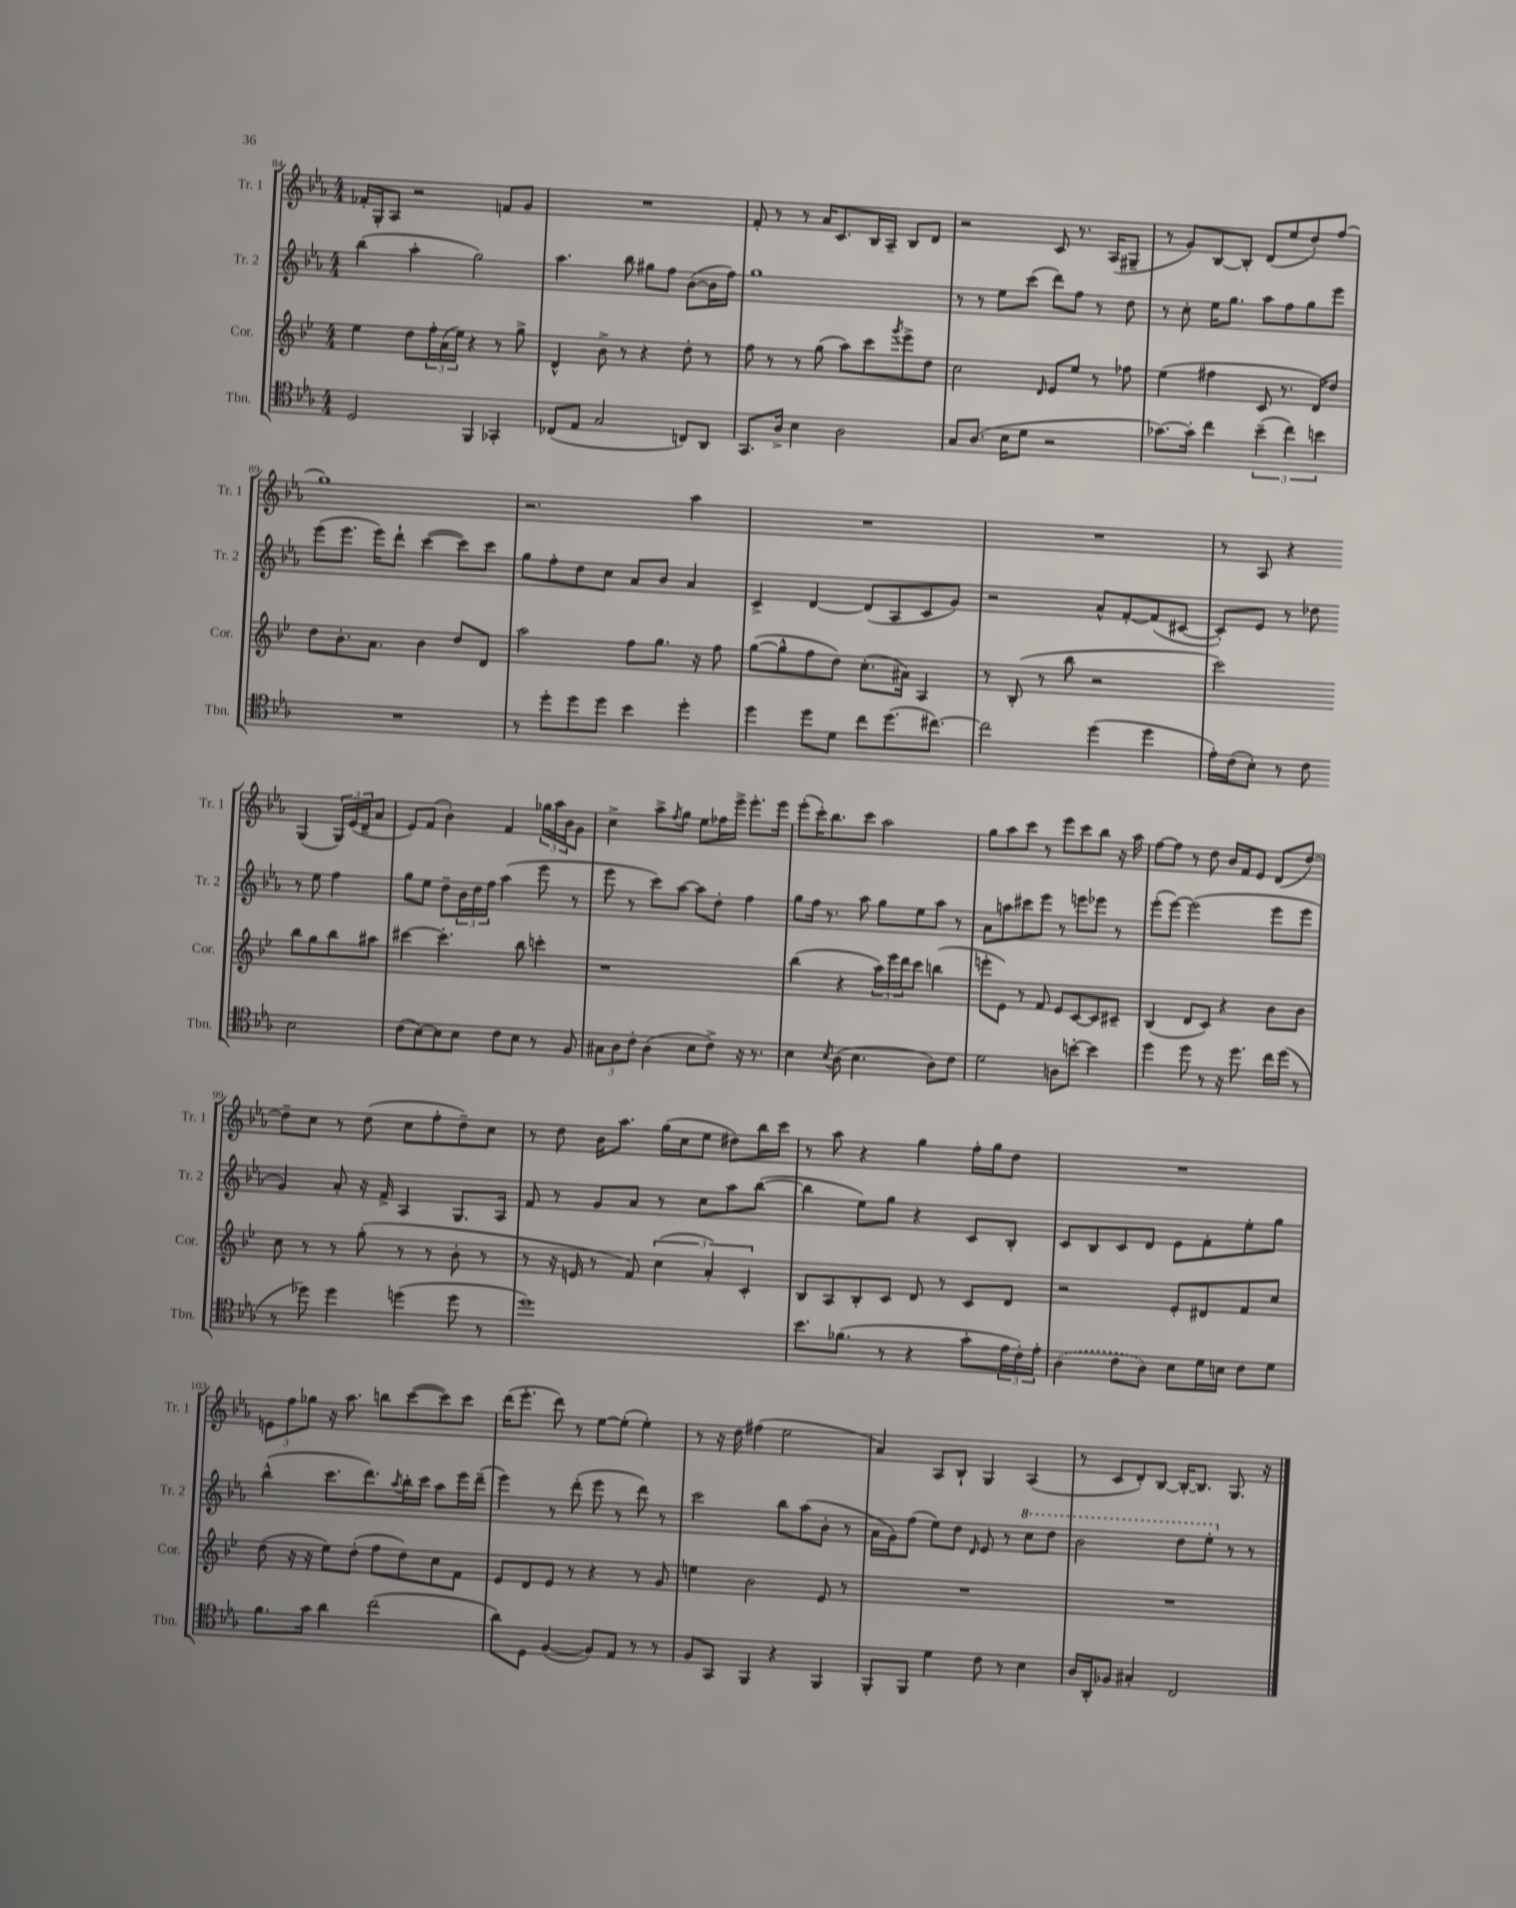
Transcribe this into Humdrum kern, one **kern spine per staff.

**kern	**kern	**kern	**kern
*staff4	*staff3	*staff2	*staff1
*clefC4	*clefG2	*clefG2	*clefG2
*k[b-e-a-]	*k[b-e-]	*k[b-e-a-]	*k[b-e-a-]
*M4/4	*M4/4	*M4/4	*M4/4
2D/	4ee-\	(4bb-\	16f-'/LL
.	.	.	16G'/J
.	.	.	8A-/J
.	8dd\L	4aa-'\	2r
.	24ff'\L	.	.
.	(24a\	.	.
.	24ee-\JJ)	.	.
4FF/	4r	2gg\)	.
4GG-'/	8r	.	8f/L
.	8gg^\	.	8g/J
=	=	=	=
(8C-/L	4d^^/	4.aa-\	1r
8E-/J	.	.	.
2G/	8b-^\	.	.
.	8r	8bb-\	.
.	4r	8gg#\L	.
.	.	8ff\J	.
8C/L)	8dd'\	([8b-\L	.
8AA-/J	8r	16b-\]L	.
.	.	16ff\JJ)	.
=	=	=	=
8.GG/L	8ff\	1gg	8f'/
.	8r	.	8r
16A-^/Jk	.	.	.
4B-\	8r	.	8r
.	(8gg\	.	16a-/LK
.	.	.	8.c/
2A-\	8aa\L)	.	.
.	8ccc\	.	16B-/L
.	.	.	16A-~/JJ
.	8qggg/	.	.
.	8eee-^\	.	8B-/L
.	8dd\J	.	8d/J
=	=	=	=
8G/L	2cc\	8r	2r
(8.A-/J	.	8r	.
.	.	8ee-\L	.
16B-\LK	.	.	.
8d\J	.	(8ccc\J	.
.	16qqd/	.	.
2r	8e-/L	8ddd\L)	8c/
.	8ee-/J	8ff\J	8.r
.	8r	8r	.
.	.	.	(16A-/LK
.	8ff-\	8dd\	8G#~/J
=	=	=	=
[8.g-\L)	(4ee-\	8r	8r
.	.	8cc'\	8g/L)
16g-'\]Jk	.	.	.
4cc\	4ff#\	16ee-\LK	[8B-/
.	.	8.gg\J	.
.	.	.	8B-'/]J
(6b-~\	8c/	8aa-\L	(8d/L
.	8.r	8ff\	8ee-/
6cc\)	.	.	.
.	.	8gg\	8dd'/)
.	16d/LK)	.	.
6b\	.	.	.
.	8dd/J	8eee-\J	(8ff/J
=	=	=	=
1r	8dd\L	(8eee-\L	1gg)
.	8.b-'\	8.eee-\J	.
.	8.a\J	16eee-\LK)	.
.	.	8ddd`\J	.
.	4b-\	([4ccc\	.
.	8dd/L	8ccc\]L)	.
.	8d/J	8ccc\J	.
=	=	=	=
8r	2aa\	8gg\L	2.r
8dd'\L	.	8ff'\	.
8dd\	.	8dd\	.
8dd\J	.	8cc\J	.
4b-\	8ff\L	8a-/L	.
.	8.gg\J	8b-/J	.
4dd'\	.	4a-/	4aa-\
.	16r	.	.
.	8ff\	.	.
=	=	=	=
4dd\	([8gg\L	4c^/	1r
.	8gg^^\]	.	.
8dd\L	8ff\	[4d/	.
8d\J	8dd\J)	.	.
8cc\L	(8.cc'\L	(8d/]L	.
(8.dd\	.	8A-/	.
.	16a#\Jk)	.	.
.	4A/	8c/	.
[8.cc#\J)	.	.	.
.	.	8g/J)	.
=	=	=	=
2cc#\]	8r	2r	1r
.	(8B-'/	.	.
.	8r	.	.
.	8bb-\	.	.
(4dd\	2r	8a-^^/L	.
.	.	[8f'/	.
4dd\	.	(8f/]	.
.	.	[8c#/J	.
=	=	=	=
16e-'\LL)	2ccc\)	8c#'/]L)	8r
(16c\J	.	.	.
8B-'\J)	.	8e-/J	8A-/
8r	.	8r	4r
8c\	.	8dd-\	.
2B-\	8bb-\L	8r	(4G/
.	8gg\	8ee-\	.
.	8bb-\	4ff\	24G/LL)
.	.	.	(24e-/
.	.	.	24d~/J
.	8aa#\J	.	8a-/J
=	=	=	=
(8c\L	[4ccc#\	8gg\L	8e-/L)
[8B-\)	.	8ee-\J	(8f/J
8B-\]	4.ccc#'\]	8dd~\L	4b-'\)
8B-\J	.	24b-\L	.
.	.	24dd\	.
.	.	24ff\JJ	.
8c\L	.	(4aa-\	4f/
8B-\J	8bb-\	.	.
8r	4ccc'\	8eee-\	24gg-\LL
.	.	.	24aa-\
.	.	.	24b-\J
8F/	.	8r	8g\J
=	=	=	=
12G#\L	1r	8eee-\	4cc^\
12A-\	.	.	.
.	.	8r	.
12c'\J	.	.	.
(4A-\	.	8ccc\L)	8aa-^\L
.	.	.	8qff/
.	.	[8aa-\J	8gg\J
8B-\L	.	8aa-\]L	8ee-\L
8c^\J)	.	8dd'\J	16ff-\L
.	.	.	16eee-^\JJ
16r	.	4ff\	8.eee-'\L
8.r	.	.	.
.	.	.	16eee-\Jk
=	=	=	=
4B-\	(4bb-\	8gg\L	(8eee-'\L
.	.	16ff\Jk	16ccc'\K)
.	.	8.r	8.bb-\
8qB-/	.	.	.
(8A-\	4r	.	.
4.B-\	.	8aa-\	8ccc\J
.	24aa\LL)	8gg\L	2aa-\
.	24eee-\	.	.
.	24ddd\J	.	.
.	8ccc\J	8ee-\	.
8A-\L)	(4bb\	8aa-\J	.
8c\J	.	8r	.
=	=	=	=
2d\	8eee'\L	8a-\L	8gg\L
.	8e-\J)	8aa\	8aa-\
.	8r	8ccc#\	8ccc\J
.	8f/	8eee-\J	8r
8A\L	8e-/L	8r	8eee-\L
[8b'\J	[8c/	8eee\L	8ccc\
4b\]	8c/]	8eee-\J	8bb-\J
.	8c#~/J	8r	16r
.	.	.	16aa-\
=	=	=	=
4dd\	(4B-/	(8eee-'\L	[8ff\L
.	.	[8eee-\J)	8ff\]J
8dd\	8d/L	(2eee-\]	8r
8r	8c/J)	.	8dd\
16r	4r	.	16b-/LL
8.dd\	.	.	16f/J
.	.	.	8e-/J
16cc\LL	8b-\L	8eee-\L	(8d/L
(16dd\JJ	.	.	.
8r	8b-\J	8eee-\J	[8dd/J)
=	=	=	=
8r	8cc\	4g/)	8dd~\]L
8dd-\)	8r	.	8cc\J
4dd-\	8r	8a-'/	8r
.	(8gg'\	16r	(8dd\
.	.	16f^/	.
(4dd\	8r	4A-/	8cc\L
.	8r	.	8ff'\
8dd\	8b-'\	8.G/L	8dd~\)
8r	8r	.	8cc\J
.	.	16A-/Jk	.
=	=	=	=
1dd)	8r	8f/	8r
.	16r	8r	8dd\
.	16e/	.	.
.	8r	8g/L	16b-\LK
.	.	.	8.aa-\J
.	8f/)	8a-/J	.
.	(6cc\	8r	(16gg\LL
.	.	.	16cc\J
.	.	8cc\L	8ee-\J
.	6a'/)	.	.
.	.	8aa-\	8dd#\L)
.	6c'/	.	.
.	.	([8bb-\J	16bb-\L
.	.	.	16ccc\JJ
=	=	=	=
8.b-\L	8B-/L	4bb-\]	8r
.	8A/	.	8aa-\
(8.f-\J	.	.	.
.	8B-'/	8ee-\L)	4r
8r	8c/J	8gg\J	.
4r	8d/	4r	4gg\
.	8r	.	.
8g'\L	8c/L	8c/L	16ff'\LL
.	.	.	16gg\J
24e-\L	8d/J	8B-'/J	8dd\J
24c'\)	.	.	.
24e-'\JJ	.	.	.
=	=	=	=
(4A-\	2r	8c/L	1r
.	.	8B-/	.
8c\L	.	8c/	.
8A-\J)	.	8d/J	.
8B-\L	8e-'/L	8e-\L	.
16d\L	8d#/	8f'\	.
16B\JJ	.	.	.
8c\L	8f/	8ee-'\	.
8d\J	8cc/J	8gg\J	.
=	=	=	=
8.f\L	(8dd\	(4bb-^^\	12e\L
.	.	.	12ff\
.	16r	.	.
.	.	.	12gg-\J
16g\Jk	16r	.	.
4a-\	8ee-\L)	8.ccc\L	16r
.	.	.	8.aa-\
.	(8dd'\J	.	.
.	.	8.ddd\)	.
(2cc\	8ff\L	.	8bb\L
.	.	8qaa-/	.
.	8dd\)	16bb-'\L	([8ccc\
.	.	16ccc\JJ	.
.	8cc\	8aa-\L	8ccc\])
.	8f\J	16eee-\L	8ccc\J
.	.	(16ddd~\JJ	.
=	=	=	=
8a-\L)	8e-/L	4eee-\)	(16ddd\LK
.	.	.	8.eee-'\J
8D\J	8d/	.	.
([4F/	8e-/J	8r	8ddd\)
.	8r	(8ddd'\	8r
8F/]L)	4r	8eee-\	[8ee-\L
8E-/J	.	8r	(8ee-'\]J
8r	8r	8ddd\)	4ee-'\)
8r	8g/	8r	.
=	=	=	=
8F/L	4ee\	2ccc\	8r
8GG/J	.	.	16r
.	.	.	16dd\
4FF/	2b-\	.	(4ff#\
4r	.	8bb-\L	2ee-\
.	.	(8aa-\	.
4FF/	8e-/	8b-'\J	.
.	8r	8r	.
=	=	=	=
8FF'/L	1r	16a-\LL	4a-/)
.	.	16g\J)	.
8FF/J	.	(8ff\J	.
4d\	.	8ee-\L)	8A-/L
.	.	8dd\J	8B-`/J
.	.	16qqd/	.
8c\	.	8e-/	4G/
8r	.	8r	.
4B-\	.	8ccc\L	(4A-/
.	.	8ddd\J	.
=	=	=	=
16A-/LL	1r	2bb-\	8r
16AA-'/J	.	.	.
8F-/J	.	.	8c/L
4G#'/	.	.	8d'/)
.	.	.	[8B-/J
2C/	.	8ddd\L	16B-'/_LK
.	.	.	8.B-/]J
.	.	8eee-'\J	.
.	.	8r	8.G/
.	.	8r	.
.	.	.	16r
==	==	==	==
*-	*-	*-	*-
